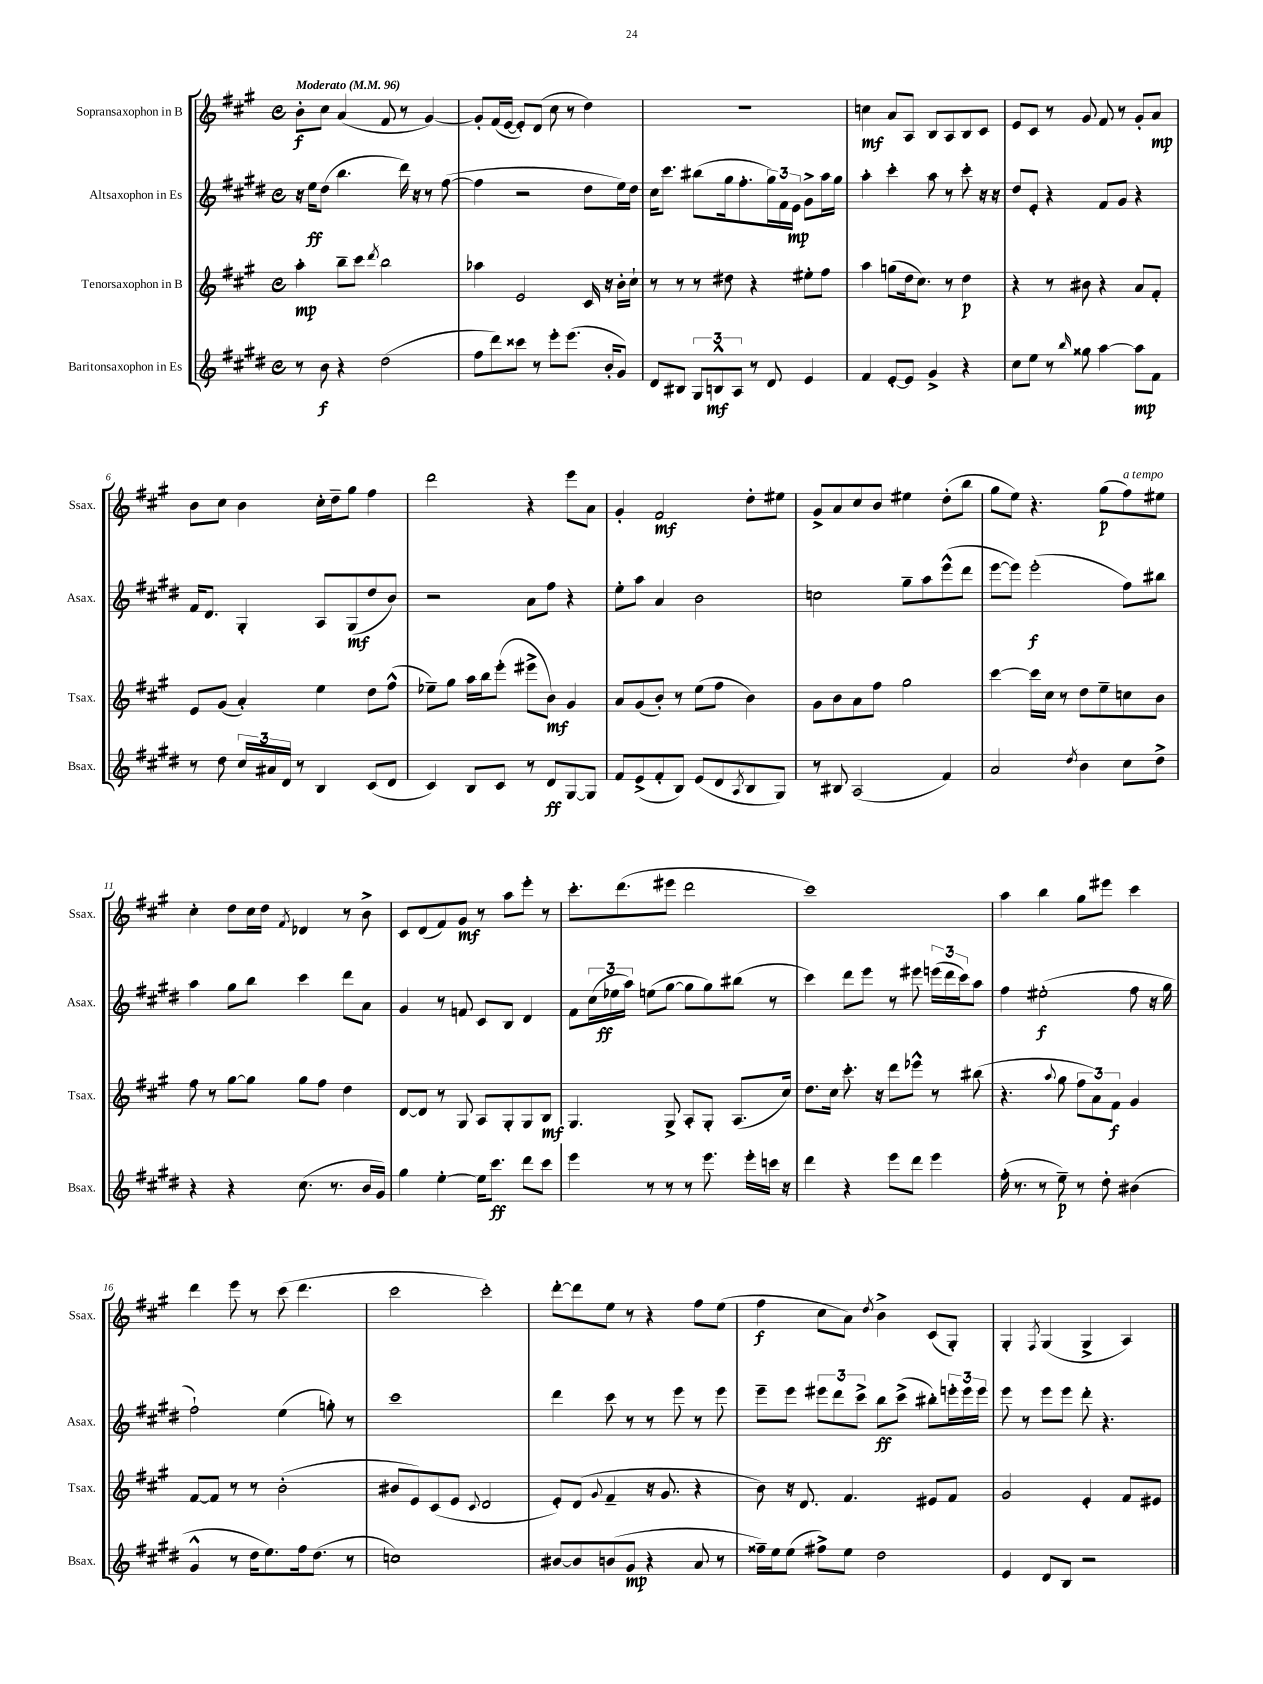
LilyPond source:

<<
\new StaffGroup <<
\new Staff = "s0" \with { instrumentName = "Sopransaxophon in B" shortInstrumentName = "Ssax." } {
    \clef treble \key a \major \defaultTimeSignature \time 4/4 \tempo "Moderato" 4 = 96
    b'8-.\f cis''8 a'4( fis'8 r8 gis'4~) |
    gis'8-. fis'16( e'16~ e'8-.) d'8( cis''8 r8 d''4) |
    r1 |
    c''4\mf a'8 a8 b8 a8 b8 cis'8 |
    e'8 cis'8 r8 gis'8 fis'8 r8 gis'8-. a'8\mp |
    b'8 cis''8 b'4 cis''16-. d''16-- gis''8 fis''4 |
    d'''2 r4 e'''8 a'8 |
    gis'4-. fis'2\mf d''8-. eis''8 |
    gis'8-> a'8 cis''8 b'8 eis''4 d''8-.( b''8 |
    gis''8 e''8) r4. gis''8\p( fis''8^\markup { \italic "a tempo" }) eis''8 |
    cis''4-. d''8 cis''16 d''16 \acciaccatura { fis'8 } des'4 r8 b'8-> |
    cis'8 d'8( fis'8) gis'8\mf r8 a''8 e'''8-. r8 |
    cis'''8.-. d'''8.( eis'''8 d'''2 |
    cis'''1) |
    a''4 b''4 gis''8 eis'''8 cis'''4 |
    d'''4 e'''8 r8 cis'''8( d'''4. |
    cis'''2 cis'''2-.) |
    d'''8~-. d'''8 e''8 r8 r4 fis''8 e''8( |
    fis''4\f cis''8 a'8) \acciaccatura { d''8 } b'4-> cis'8( gis8-.) |
    gis4-. \acciaccatura { fis8 } gis4( gis4-> a4) \bar "|." |
}
\new Staff = "s1" \with { instrumentName = "Altsaxophon in Es" shortInstrumentName = "Asax." } {
    \clef treble \key e \major \defaultTimeSignature \time 4/4
    r16 e''16\ff dis''8( b''4. dis'''16) r16 r8 fis''8~( |
    fis''4 r2 dis''8 e''16) dis''16 |
    cis''16 cis'''8. bis''8( gis''16 fis''8.-. \tuplet 3/2 { gis''16) fis'16 e'16\mp } gis'8-> a''16 gis''16 |
    a''4-. cis'''4-. a''8 r8 cis'''8-. r16 r16 |
    dis''8 e'8-. r4 fis'8 gis'8 r4 |
    fis'16 dis'8. gis4-. a8 gis8\mf( dis''8 b'8) |
    r2 a'8 fis''8 r4 |
    e''8-. a''8 a'4 b'2 |
    c''2 gis''8-- a''8 e'''8-^( dis'''8 |
    e'''8~ e'''8) e'''2-.\f( fis''8) bis''8 |
    a''4 gis''8 b''8 cis'''4 dis'''8 a'8 |
    gis'4 r8 f'8 cis'8 b8 dis'4 |
    fis'8 \tuplet 3/2 { cis''16( ees''16\ff a''16) } e''8( gis''8~ gis''8 gis''8) bis''8( r8 |
    cis'''4) dis'''8 e'''8 r8 eis'''8 \tuplet 3/2 { e'''16( dis'''16 cis'''16) } a''8 |
    fis''4 eis''2-.\f( fis''8 r16 gis''16 |
    fis''2-!) e''4( g''8-.) r8 |
    cis'''1 |
    dis'''4 cis'''8 r8 r8 e'''8 r8 e'''8 |
    e'''8-- e'''8 \tuplet 3/2 { eis'''8 dis'''8 cis'''8-> } b''8\ff cis'''8->( bis''8-.) \tuplet 3/2 { e'''16-. e'''16 e'''16 } |
    e'''8 r8 e'''8 e'''8 dis'''8-. r4. \bar "|." |
}
\new Staff = "s2" \with { instrumentName = "Tenorsaxophon in B" shortInstrumentName = "Tsax." } {
    \clef treble \key a \major \defaultTimeSignature \time 4/4
    a''4-.\mp b''8-- cis'''8 \acciaccatura { d'''8 } b''2 |
    aes''4 e'2 cis'16 r16 b'16-. cis''16-! |
    r8 r8 r8 dis''8 r4 eis''8-. fis''8 |
    a''4 g''8( d''16 cis''8.) r8 d''4\p |
    r4 r8 bis'8 r4 a'8 fis'8-. |
    e'8 gis'8( a'4-.) e''4 d''8 fis''8-^( |
    ees''8--) gis''8 a''16 b''16 e'''8-.( eis'''8-> b'8\mf) gis'4 |
    a'8 gis'8( b'8-.) r8 e''8( fis''8 b'4) |
    gis'8 b'8 a'8 fis''8 gis''2 |
    cis'''4~ cis'''16 cis''16 r8 d''8 e''8-- c''8 b'8 |
    fis''8 r8 gis''8~ gis''8 gis''8 fis''8 d''4 |
    d'8~ d'8 r8 gis8 a8 gis8-. gis8 b8\mf |
    gis4. gis8-> a8-. gis8-. a8.( cis''16) |
    d''8. cis''16 cis'''8.-. r16 d'''8 ees'''8-^ r8 bis''8( |
    r4. \appoggiatura { a''8 } gis''8 \tuplet 3/2 { fis''8 a'8) fis'8\f } gis'4 |
    fis'8~ fis'8 r8 r8 b'2-.( |
    bis'8 e'8) cis'8( e'8 \appoggiatura { cis'8 } d'2 |
    e'8-.) d'8( \appoggiatura { gis'8 } fis'4-- r16 gis'8. r4 |
    b'8) r16 d'8. fis'4. eis'8 fis'8 |
    gis'2 e'4-. fis'8 eis'8 \bar "|." |
}
\new Staff = "s3" \with { instrumentName = "Baritonsaxophon in Es" shortInstrumentName = "Bsax." } {
    \clef treble \key e \major \defaultTimeSignature \time 4/4
    r8 b'8\f r4 dis''2( |
    fis''8 dis'''8) cisis'''8 r8 e'''8-. e'''8.( b'16-. gis'8) |
    dis'8 bis8 \tuplet 3/2 { gis8 b8-^\mf a8 } r8 dis'8 e'4 |
    fis'4 e'8~-. e'8 gis'4-> r4 |
    cis''8 e''8 r8 \grace { b''16 } gisis''8 a''4~ a''8\mp fis'8 |
    r8 dis''8 \tuplet 3/2 { cis''16 ais'16 dis'16 } r8 b4 cis'8( dis'8 |
    cis'4) b8 cis'8 r8 dis'8\ff gis8~ gis8 |
    fis'8 e'8->( fis'8-. b8) e'8( dis'8 \acciaccatura { a8 } b8 gis8) |
    r8 bis8 a2( fis'4) |
    a'2 \acciaccatura { dis''8 } b'4 cis''8 dis''8-> |
    r4 r4 cis''8.( r8. b'16 gis'16) |
    gis''4 e''4~-. e''16 cis'''8.\ff dis'''8 cis'''8 |
    e'''4 r8 r8 r8 e'''8. e'''16-. c'''16 r16 |
    dis'''4 r4 e'''8 dis'''8 e'''4 |
    fis''16-.( r8. r8 e''8--\p) r8 dis''8-. bis'4( |
    gis'4-^ r8 dis''16 e''8.) fis''16 dis''8.( r8 |
    c''1) |
    bis'8~ bis'8 b'8( gis'8\mp r4 a'8 r8 |
    fisis''16--) e''16 e''8( fis''8->) e''8 dis''2 |
    e'4 dis'8 b8 r2 \bar "|." |
}
>>
>>
